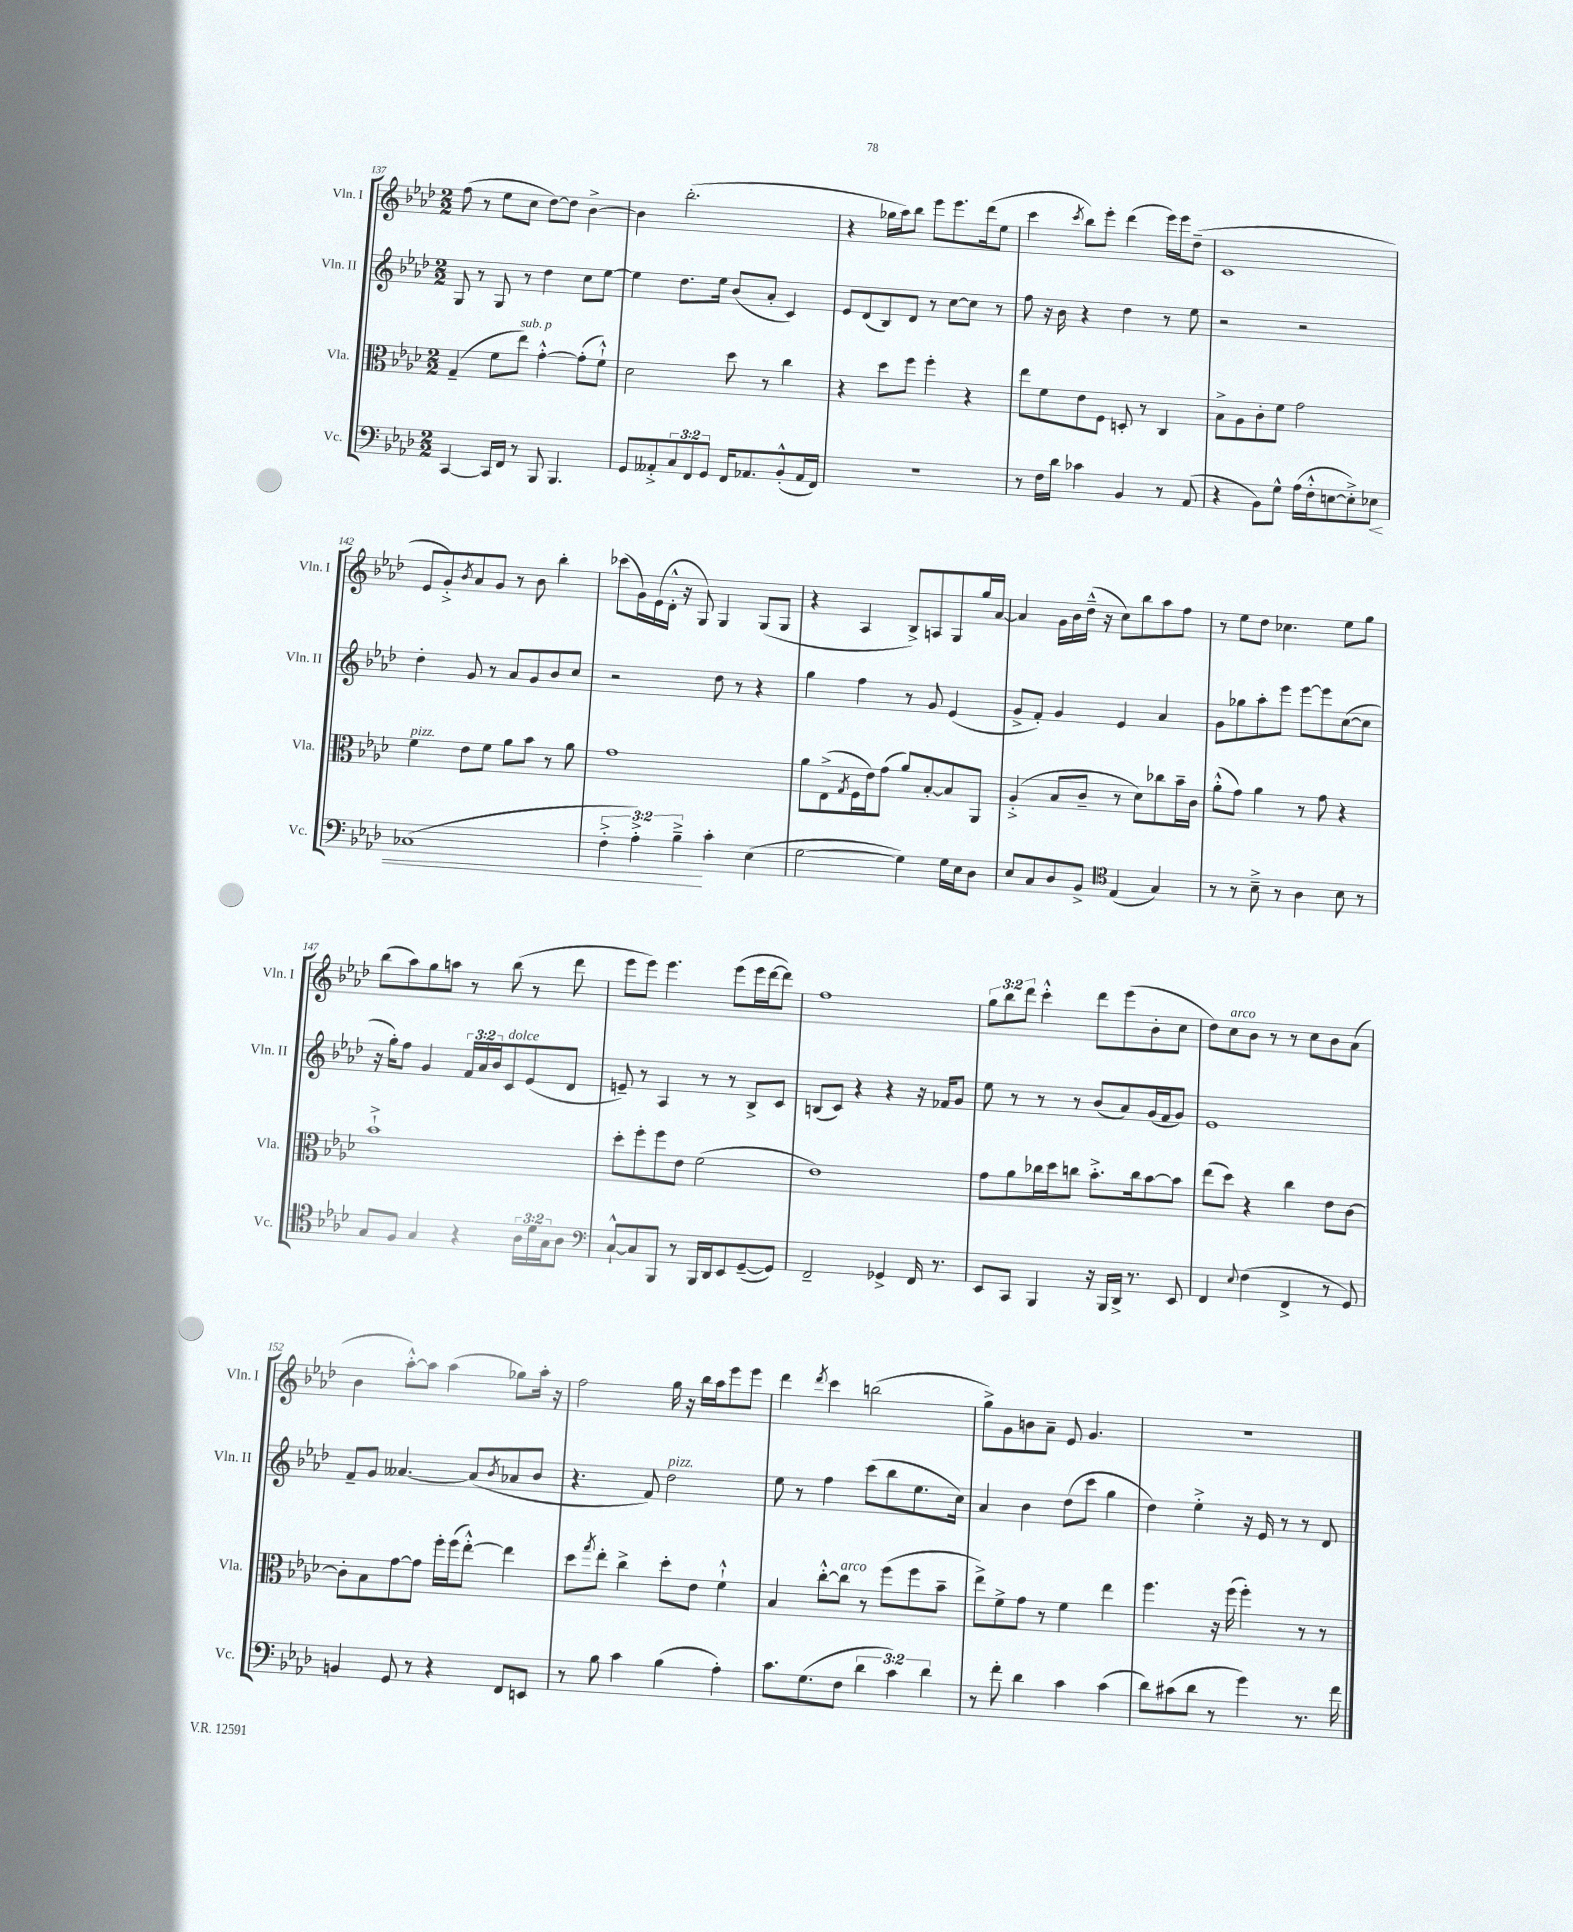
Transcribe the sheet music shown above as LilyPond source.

<<
\new StaffGroup <<
\new Staff = "s0" \with { instrumentName = "Vln. I" shortInstrumentName = "Vln. I" } {
    \clef treble \key aes \major \numericTimeSignature \time 2/2 \override Staff.TupletNumber.text = #tuplet-number::calc-fraction-text
    f''8( r8 ees''8 c''8 des''8~) des''8 bes'4~-> |
    bes'4 bes''2.-.( |
    r4 ges''16 aes''16) bes''8 ees'''8 ees'''8. des'''16( ees''8 |
    c'''4 \acciaccatura { c'''8 } bes''8) ees'''8-. des'''4( ees'''16) ees'''16 des''8--( |
    c'1 |
    ees'8 g'8-.->) \acciaccatura { bes'8 } aes'8 g'8 r8 bes'8 bes''4-. |
    ces'''8( g'16) ees'16( des'16-.-^ r16 g8) g4 g8( g8 |
    r4 aes4 bes8->) a8 g8 g''16 aes'16~ |
    aes'4 g'16 bes'16 des''16---^( r16 c''8) bes''8 aes''8 f''8 |
    r8 ees''8 des''8 ces''4. ees''8 g''8 |
    bes''8( aes''8) g''8 a''8 r8 bes''8( r8 des'''8 |
    ees'''8 ees'''8) ees'''4. ees'''8( ees'''16 des'''16~ des'''8) |
    f''1 |
    \tuplet 3/2 { g''8 bes''8 des'''8 } c'''4-.-^ des'''8 ees'''8( bes'8-. c''8 |
    des''8) c''8^\markup { \italic "arco" } bes'8 r8 r8 c''8 bes'8 aes'8( |
    bes'4 aes''8~-.-^) aes''8 aes''4( ges''8) aes''16-. r16 |
    f''2 g''16 r16 bes''16 aes''16 ees'''8 ees'''8 |
    des'''4 \acciaccatura { des'''8 } c'''4 b''2( |
    g''8->) g'8 b'8 aes'8-- ees'8 g'4. |
    R1 \bar "|." |
}
\new Staff = "s1" \with { instrumentName = "Vln. II" shortInstrumentName = "Vln. II" } {
    \clef treble \key aes \major \numericTimeSignature \time 2/2 \override Staff.TupletNumber.text = #tuplet-number::calc-fraction-text
    g8 r8 g8 r8 des''4 c''8 ees''8~ |
    ees''4 des''8. ees''16 bes'8( aes'8-. c'4) |
    ees'8 des'8( bes8) des'8 r8 c''8~ c''8 r8 |
    f''8 r16 bes'16 r4 des''4 r8 ees''8 |
    r2 r2 |
    des''4-. g'8 r8 aes'8 g'8 bes'8 c''8 |
    r2 des''8 r8 r4 |
    g''4 f''4 r8 g'8 ees'4( |
    g'8-> f'8-.) g'4 ees'4 aes'4 |
    g'8 ges''8 aes''8-. ees'''8 ees'''8~ ees'''8 c''8~( c''8 |
    r16 g''16-.) f''8 g'4 \tuplet 3/2 { f'16 aes'16 bes'16 } c'8^\markup { \italic "dolce" } ees'8( des'8 |
    e'8--) r8 aes4 r8 r8 bes8-> c'8 |
    b8( c'8) r4 r4 r16 fes'16 g'8 |
    ees''8 r8 r8 r8 bes'8( aes'8) g'16( f'16 g'8) |
    ees'1 |
    f'8-- g'8 aeses'4.~ aeses'8( \acciaccatura { bes'8 } aes'8 bes'8 |
    r4. f'8) des''2^\markup { \italic "pizz." } |
    ees''8 r8 f''4 c'''8( bes''8 ees''8. c''16) |
    aes'4 bes'4 des''8( c'''8 g''4 |
    des''4) ees''4-.-> r16 ees'16 r8 r8 des'8 \bar "|." |
}
\new Staff = "s2" \with { instrumentName = "Vla." shortInstrumentName = "Vla." } {
    \clef alto \key aes \major \numericTimeSignature \time 2/2
    g4--( f'8 ees''8^\markup { \italic "sub. p" }) g'4~-.-^ g'8-.( f'8-!-^) |
    des'2 des''8 r8 c''4 |
    r4 des''8 f''8 f''4-. r4 |
    ees''8 f'8 ees'8 f8 d8-. r8 c4 |
    bes8-> aes8 c'8-. f'8 g'2 |
    f'4^\markup { \italic "pizz." } ees'8 f'8 aes'8 bes'8 r8 aes'8 |
    g'1 |
    aes'8 ees8->( \acciaccatura { g8 } f16 ees'16) g'8( aes'8) bes8~-. bes8 aes,8 |
    aes4-.->( bes8 c'8-- r8 des'8) ces''8 bes'16-- c'16 |
    aes'8-.-^( g'8) aes'4 r8 g'8 r4 |
    bes'1-!-> |
    des''8-. f''8-. f''8 ees'8 f'2( |
    ees'1) |
    g'8 aes'8 ces''16 des''16 c''8 bes'8.-.-> c''16 bes'8~ bes'8 |
    ees''8( des''8) r4 c''4 ees'8 c'8~ |
    c'8-. bes8 g'8~ g'8 f''16-. f''16( ees''8~-.-^) ees''4 |
    des''8 \acciaccatura { g''8 } ees''8-. c''4-> des''8-. ees'8 f'4-!-^ |
    bes4 c''8~-.-^ c''8^\markup { \italic "arco" } r8 f''8( f''8 bes'8-- |
    ees''8->) f'8-> g'8 r8 f'4 ees''4 |
    f''4. r16 f''16( f''4-.) r8 r8 \bar "|." |
}
\new Staff = "s3" \with { instrumentName = "Vc." shortInstrumentName = "Vc." } {
    \clef bass \key aes \major \numericTimeSignature \time 2/2 \override Staff.TupletNumber.text = #tuplet-number::calc-fraction-text
    c,4~ c,16 f,16 r8 bes,,8 bes,,4. |
    g,8 aeses,8-.-> \tuplet 3/2 { c8 f,8 g,8 } f,16 aes,8. bes,8-.-^( aes,16 f,16) |
    R1 |
    r8 f16 des'16 ces'4 bes,4 r8 aes,8( |
    r4 bes,8) g8-^ aes16( f16-.-^ e8~ e8-.->) ees8\< |
    ces1( |
    \tuplet 3/2 { f4-.-> aes4-.->) bes4--->\! } c'4-. ees4( |
    g2~ g4) g16 ees16 des8 |
    ees8 c8 des8 bes,8-> \clef tenor ees4( g4) |
    r8 r8 bes8---> r8 aes4 bes8 r8 |
    g8 f8 g4 r4 \tuplet 3/2 { aes16 des'16 g16 } aes8 |
    \clef bass c8~-!-^ c8 bes,,8 r8 bes,,16 des,16 ees,8 g,8~--( g,8) |
    f,2-- ges,4-> f,16 r8. |
    ees,8 c,8 bes,,4 r16 bes,,16 des,16-> r8. ees,8 |
    f,4 \appoggiatura { ees8 } f4( f,4-> r8 g,8) |
    b,4 g,8 r8 r4 f,8 e,8 |
    r8 bes8 c'4 bes4( aes4-.) |
    c'8. g8.( f8 \tuplet 3/2 { des'4 c'4) des'4 } |
    r8 f'8-. des'4 c'4 c'4( |
    des'8) cis'8( des'8 r8 g'4) r8. f'16 \bar "|." |
}
>>
>>
\layout { \context { \Score currentBarNumber = #137 } }
